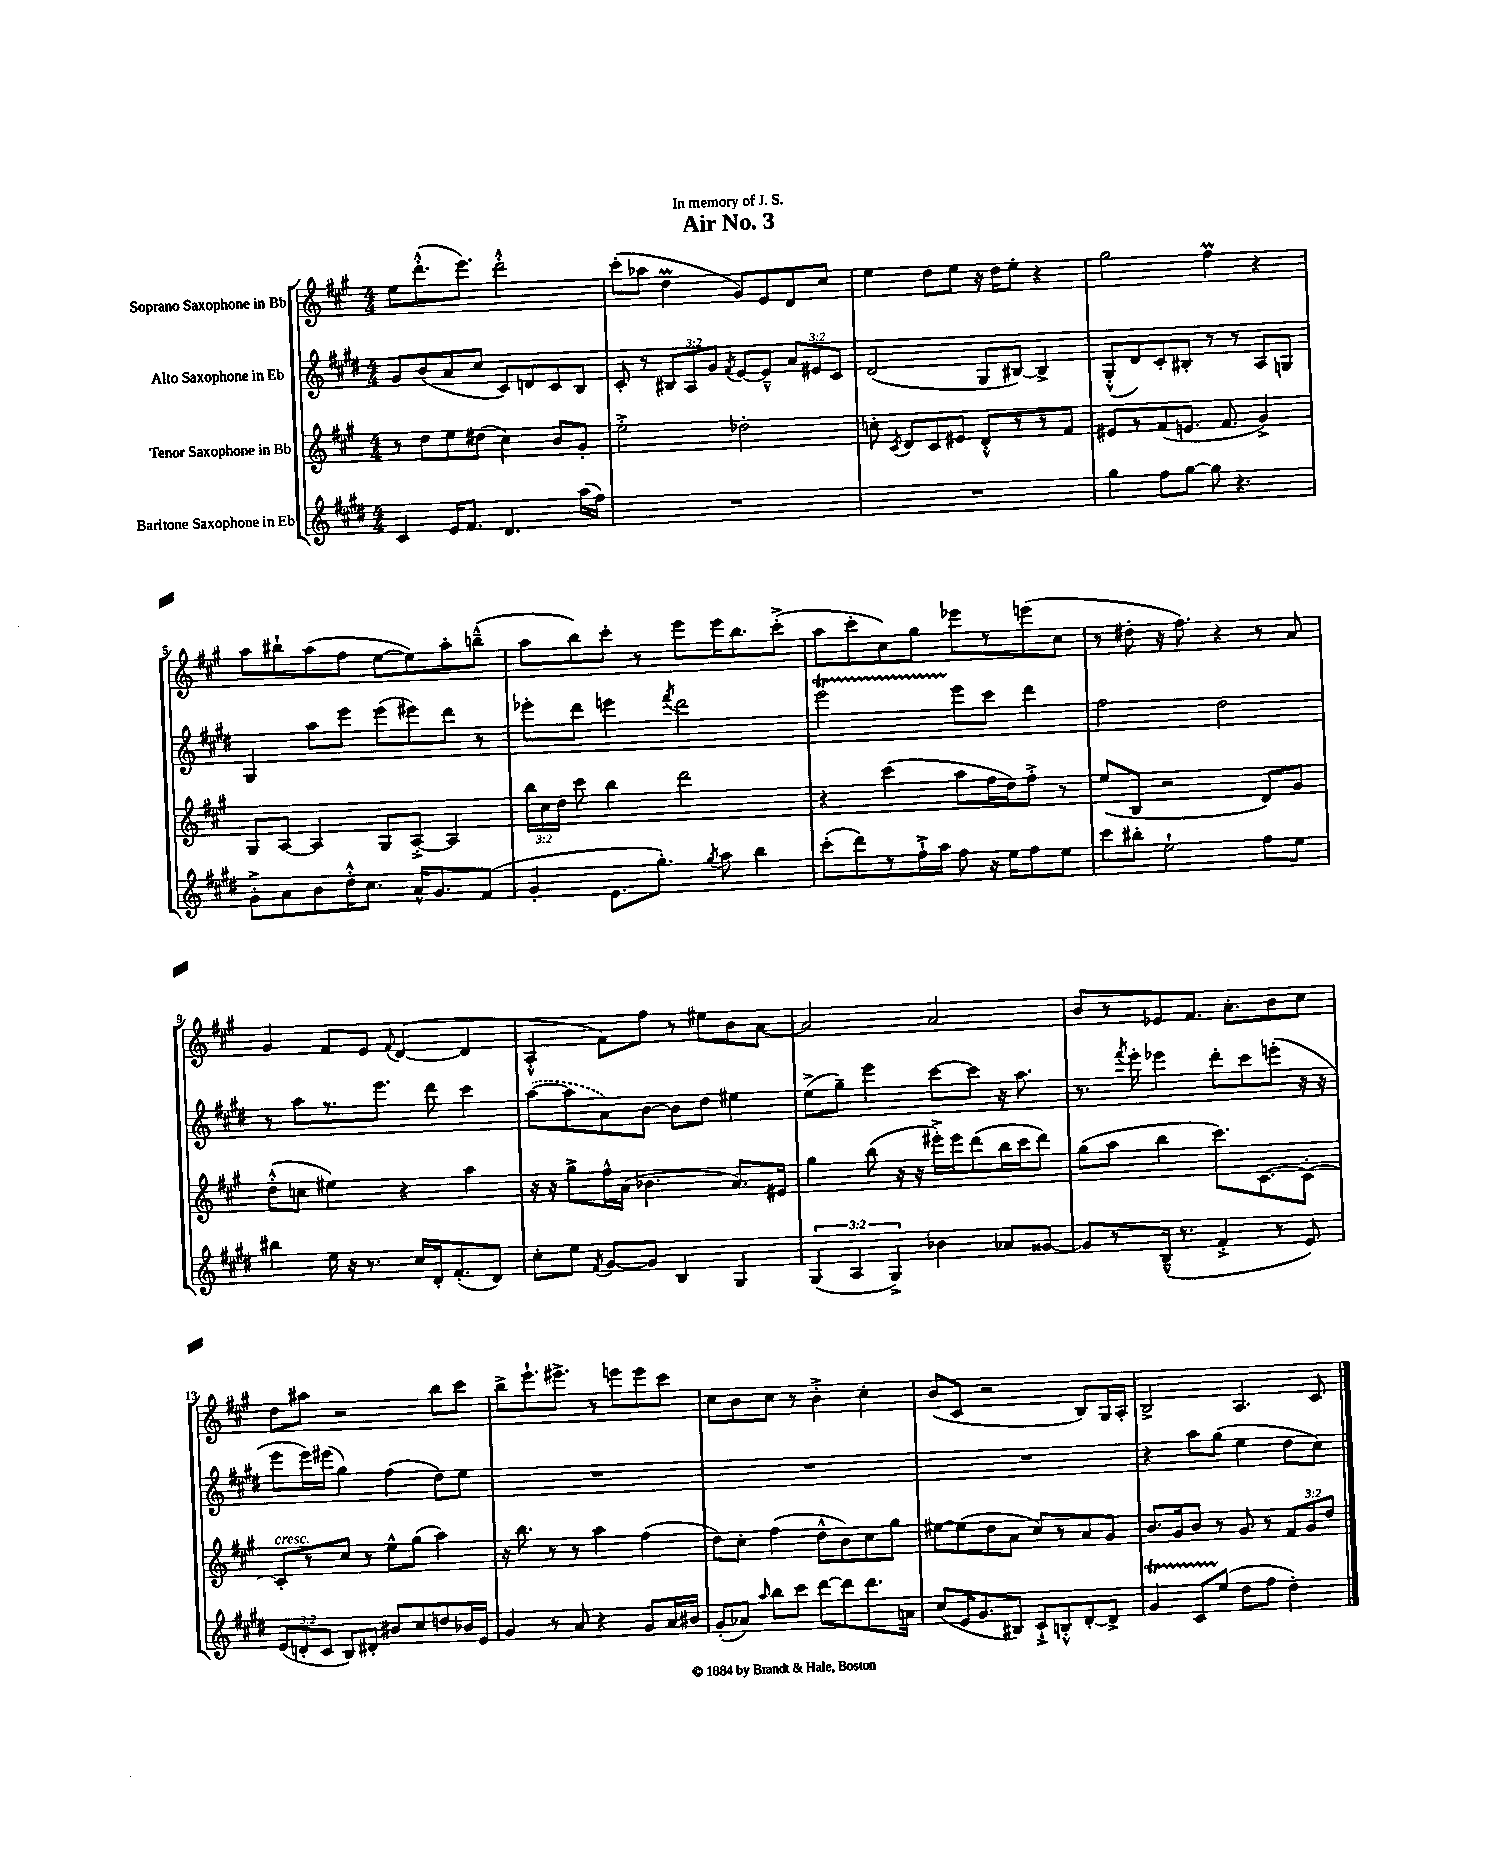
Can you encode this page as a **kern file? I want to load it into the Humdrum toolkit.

**kern	**kern	**kern	**kern
*staff4	*staff3	*staff2	*staff1
*clefG2	*clefG2	*clefG2	*clefG2
*k[f#c#g#d#]	*k[f#c#g#]	*k[f#c#g#d#]	*k[f#c#g#]
*M4/4	*M4/4	*M4/4	*M4/4
4c#/	8r	8g#/L	8ee\L
.	8dd\L	(8b/	(8.ddd'^^\
16e/LK	8ee\	8a/	.
8.f#/J	.	.	8.eee\J)
.	(8dd#\J	8cc#/J	.
4.d#/	4cc#\)	8c#/L)	2ddd'^^\
.	.	8d/	.
.	8b/L	8c#/	.
(16aa\LL	8g#'/J	8B/J	.
16ff#\JJ)	.	.	.
=	=	=	=
1r	2ee'^\	8c#'/	(8ccc#'\L
.	.	8r	8aa-\J
.	.	12B#/L	4dd\
.	.	12A/	.
.	.	12g#/J	.
.	.	8qf#/	.
.	2dd-'\	[8e/L	8g#/L)
.	.	8e~^^/]J	8e/
.	.	12a/L	8d/
.	.	12e#/	.
.	.	.	8cc#/J
.	.	12c#/J	.
=	=	=	=
1r	8cc'\	(2d#/	4ee\
.	8qc#/	.	.
.	8d/L	.	.
.	8c#/	.	8dd\L
.	8e#/J	.	8ee\J
.	8d'^^/L	8G#/L	16r
.	.	.	16dd\LK
.	8r	[8B#/J)	8ee'\J
.	8r	4B#^/]	4r
.	8f#/J	.	.
=	=	=	=
4gg#\	8e#/L	(8G#'^^/L	2gg#\
.	8r	8d#/)	.
8ff#\L	(8f#/	8c#'/	.
[8gg#\J	8.e/J	8B#'/J	.
8gg#\]	.	8r	4ff#\
.	8.f#/	.	.
4.r	.	8r	.
.	4g#^/)	8A/L	4r
.	.	8G/J	.
=	=	=	=
8g#'^\L	8G#/L	4G#/	8aa\L
8a\	[8A/J	.	8bb#`\
8b\	4A/]	8aa\L	(8aa\
16dd#'^^\K	.	8eee\J	8ff#\J
8.cc#\J	.	.	.
.	8G#/L	(8eee\L	[8ee\L
16a^^/LK	[8A'^/J	8eee#\)	8ee\])
8.g#/	.	.	.
.	4A/]	8ddd#\J	8aa'\
(8f#/J	.	8r	(8bb~^^\J
=	=	=	=
4g#'/	24bb\LL	8eee-'\L	8aa\L
.	24cc#\	.	.
.	24dd\JJ	.	.
.	8ccc#\	8ddd#\J	8bb\)
8.e\L	4bb\	4eee\	8ccc#'\J
.	.	.	8r
8.gg#'\J)	.	.	.
.	.	8qfff#/	.
.	2ddd\	2ddd#\	8eee\L
8qgg#/	.	.	.
8aa\	.	.	16eee\K
.	.	.	8.bb\
4bb\	.	.	.
.	.	.	(8ccc#'^\J
=	=	=	=
(8ccc#'\L	4r	2eee\	8aa\L
8ddd#\)	.	.	8ccc#'\
8r	(4ccc#\	.	8cc#\)
16ff#`^\L	.	.	8gg#\J
16aa\JJ	.	.	.
8ff#\	8aa\L	8eee\L	8eee-\L
16r	16ff#\L	8ccc#\J	8r
16ee\LK	16dd\J)	.	.
8ff#\	8ff#'^\J	4ddd#\	(8eee\
8ee\J	8r	.	8cc#\J
=	=	=	=
8ccc#\L	(8ee/L	2ff#\	8r
8bb#'\J	8B/J	.	8dd#'\
2ee`\	2r	.	16r
.	.	.	8.ff#\)
.	.	2dd#\	4r
8ff#\L	8d/L)	.	8r
8ee\J	8g#/J	.	8a/
=	=	=	=
4bb#\	(8dd'^^\L	8r	4g#/
.	8cc\J	8aa\L	.
16ee\	4ee#\)	8.r	8f#/L
16r	.	.	.
8.r	.	.	8e/J
.	.	8.eee\J	.
.	.	.	8qqf#/
.	4r	.	([4d/
16cc#/LL	.	.	.
16d#'/J	.	8ddd#\	.
(8.f#'/	.	.	.
.	4aa\	4ccc#\	4d/]
8d#/J)	.	.	.
=	=	=	=
8cc#'\L	16r	([8aa\L	4A'^^/
.	16r	.	.
8ee\J	8gg#^\L	8aa\]	.
8qf#/	.	.	.
[8g#/L	16ff#^^\L	8a\)	8f#\L)
.	(16a\JJ	.	.
8g#/]J	4.b-\	[8b\J	8ff#\J
4B/	.	8b\]L	8r
.	.	8dd#\J	8ee#\L
4G#/	8.a/L)	4ee#\	8b\
.	.	.	[8a\J
.	16e#/Jk	.	.
=	=	=	=
(6G#/	4gg#\	(8ee^\L	2a/]
.	.	8gg#~\J)	.
6A/	.	.	.
.	(8bb\	4eee\	.
6G#^/)	.	.	.
.	16r	.	.
.	16r	.	.
4b-\	16eee#'^\LL)	[8ccc#\L	2a/
.	16eee#\J	.	.
.	(8ddd\	8ccc#\]J	.
8a-/L	16bb\L	16r	.
.	16ccc#\J	8.aa\	.
[8g##/J	8ddd\J)	.	.
=	=	=	=
8g##/]L	(8gg#\L	8.r	8b/L
8r	8aa\J	.	8r
.	.	8qfff#/	.
.	.	16eee'\	.
(16B~^^/Jk	4bb\	4eee-\	8e-/
8.r	.	.	.
.	.	.	8.f#/J
4f#'^/	8.ccc#\L)	8ddd#'\L	.
.	.	.	8.a'\L
.	.	8ccc#\	.
.	[8.c#\	.	.
8r	.	(8eee'\J	8b\
8e/)	8c#'\_J	16r	8cc#\J
.	.	16r	.
=	=	=	=
(12e/L	8c#'/]L	8eee\L	8dd\L
12d'/	.	.	.
.	8r	16eee\L)	8aa#\J
12c#/J	.	.	.
.	.	(16eee#\JJ	.
8B/L)	8cc#/J	4gg#\)	2r
8d#'/J	8r	.	.
8b#/L	8ee^^\L	(4ff#\	.
8cc#/	(8gg#\J	.	.
8dd/	4aa\)	8dd#\L)	8bb\L
16b-/L	.	8ee\J	8ccc#\J
16e/JJ	.	.	.
=	=	=	=
4g#/	16r	1r	8bb^\L
.	8.bb\	.	.
.	.	.	8.eee`\
8r	8r	.	.
.	.	.	8.eee#^\J
8a/	8r	.	.
4r	4aa\	.	8r
.	.	.	8eee\L
8g#/L	(4ff#\	.	8eee\
16a/L	.	.	8ccc#\J
16b#/JJ	.	.	.
=	=	=	=
(8g#'/L	8dd\L)	1r	8cc#\L
8a-/J)	8cc#'\J	.	8b\
16qqaa/	.	.	.
8bb\L	(4ff#\	.	8cc#\J
8ccc#\J	.	.	8r
[8ddd#\L	8dd^^\L	.	4b'^\
8ddd#\]	8b\)	.	.
8.ddd#\	8cc#\	.	4cc#'\
.	8gg#\J	.	.
16a\Jk	.	.	.
=	=	=	=
(8cc#/L	[8ee#\L	1r	(8b/L
16e/K	(8ee#\]	.	8c#/J
8.g#/	.	.	.
.	8dd\	.	2r
8B#/J)	8a\J	.	.
8c#`^/L	8cc#/L)	.	.
8B'^^/	8r	.	.
[8d#'/	8a/	.	8B/L)
8d#^/]J	8g#/J	.	16G#/L
.	.	.	16A'/JJ
=	=	=	=
4g#/	8.b/L	4r	2B^/
.	16g#/k	.	.
8c#/L	8b/J	8aa\L	.
(8ee/J	8r	(8gg#\J	.
8dd#\L	8g#/	4ee\	4.A/
8ff#\J	8r	.	.
4dd#'\)	12f#/L	8dd#\L	.
.	12g#/	.	.
.	.	8cc#\J)	8c#/
.	12dd/J	.	.
==	==	==	==
*-	*-	*-	*-
